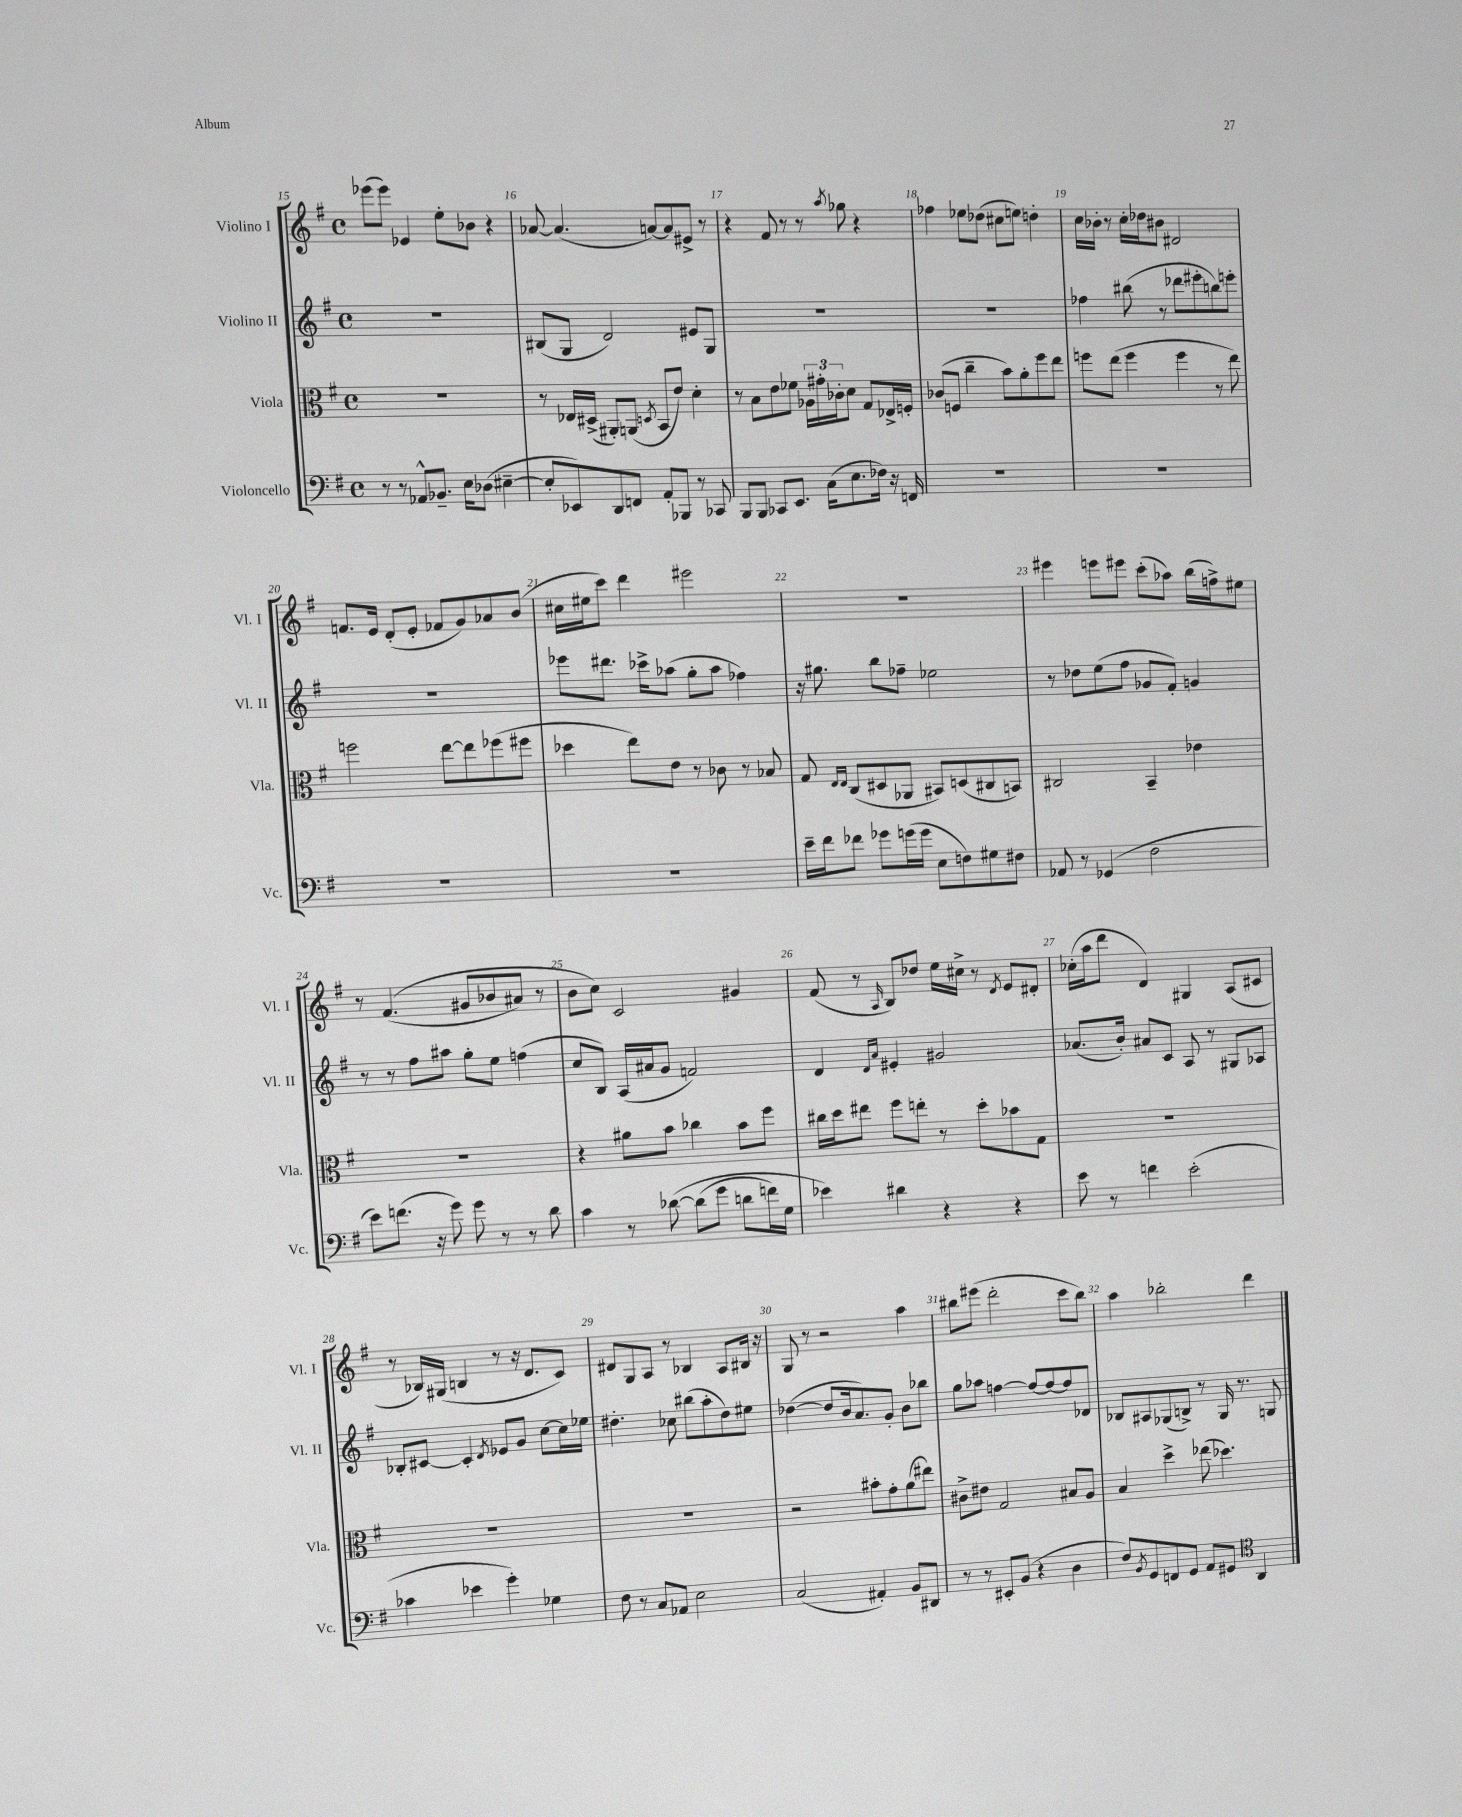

**kern	**kern	**kern	**kern
*staff4	*staff3	*staff2	*staff1
*clefF4	*clefC3	*clefG2	*clefG2
*k[f#]	*k[f#]	*k[f#]	*k[f#]
*M4/4	*M4/4	*M4/4	*M4/4
*met(c)	*met(c)	*met(c)	*met(c)
8r	1r	1r	(8eee-
8r	.	.	8eee-)
8AA-^^	.	.	4e-
8.BB-~	.	.	.
.	.	.	8ee'
16E	.	.	.
(8D-	.	.	8b-
[4E#~	.	.	4r
=	=	=	=
8E#']	8r	(8B#	[8a-
8EE-)	16E-	8G	(4.a-]
.	(16D#^	.	.
8DD	8AA#')	2d)	.
8FF	(8AA	.	.
.	8qD	.	.
8AA'	8BB	.	[8a)
8BBB-	8e)	.	8a]
8r	4d'	8e#	8e#^
8CC-	.	8G	8r
=	=	=	=
8BBB	8r	1r	4r
8BBB	8B	.	.
8CC-	8e	.	8f#
8.EE	8f-	.	8r
.	24A-	.	8r
.	24g#'	.	.
(16C	.	.	.
.	24c-'	.	.
.	.	.	8qaa
8.E	8d	.	8gg-
.	8G	.	4r
16F-)	.	.	.
16r	16E-^	.	.
16FF	16F'	.	.
=	=	=	=
1r	(8c-	1r	4ff-
.	8F	.	.
.	4cc~	.	8ee-
.	.	.	(8dd-
.	8b)	.	8cc#
.	8a'	.	8ee)
.	8ff#	.	4dd'
.	8ee	.	.
=	=	=	=
1r	8ff	4ff-	16cc
.	.	.	16b-'
.	(8ee	.	8r
.	4ff	(8bb#	16cc'
.	.	.	16dd-
.	.	8r	8b#
.	4ff	8ddd-	2d#
.	.	8eee#'	.
.	8r	8bb)	.
.	8ee)	8eee'	.
=	=	=	=
1r	2ff	1r	8.f
.	.	.	16e
.	.	.	(8d'
.	.	.	8e'
.	[8ee	.	8f-
.	8ee]	.	8g)
.	(8ff-	.	8a-
.	8ff#	.	(8b
=	=	=	=
1r	4dd-	8eee-	16cc#
.	.	.	16ee#
.	.	8.ddd#	8ccc)
.	8ee)	.	4ddd
.	.	16ccc-^	.
.	8e	(8aa-	.
.	8r	8gg'	2eee#
.	8c-	8aa-	.
.	8r	4ff-)	.
.	8B-	.	.
=	=	=	=
16e~	8G	16r	1r
16f#	.	8.gg#	.
.	16qqE	.	.
.	16qqE	.	.
8f-	(8C	.	.
8g-	8D#	8bb	.
(16g	8AA-	8ff-~	.
16g	.	.	.
8E	8BB#)	2ee-	.
8F)	(8D	.	.
8G#	8C#	.	.
8F#	8BB)	.	.
=	=	=	=
8AA-	2C#	8r	4eee#
8r	.	8dd-	.
(4GG-	.	(8ee	8eee
.	.	8ff#	8eee#
2F#	4BB~	8g-	(8ccc'
.	.	8f#')	8aa-)
.	4e-	4g	(16bb
.	.	.	16ff^)
.	.	.	8ee#
=	=	=	=
8e)	1r	8r	8r
(8.f	.	8r	&((4.f#
.	.	8ff#	.
16r	.	.	.
8g)	.	8aa#	.
8g	.	8gg'	8g#
8r	.	8ee	8b-
8r	.	(4ff	8a#)
8d	.	.	8r
=	=	=	=
4c	4r	8cc	8b
.	.	8B)	8cc&)
8r	8a#	(16A	2c
.	.	16a#	.
&([8d-	8b	8g	.
(8d-]	4cc-	2f)	.
8g	.	.	.
8d	8b	.	4g#
16f)	8ff#	.	.
16G	.	.	.
=	=	=	=
4e-&)	16cc#	4d	(8f#
.	16dd	.	.
.	8ee#	.	8r
.	.	16qqd	.
.	.	16qqa	16qqA
4d#	8ff#	4e#'	8B)
.	8ee'	.	8dd-
4r	8r	2g#	16ee
.	.	.	16cc#^
.	8dd'	.	8r
.	.	.	8qd
4r	8b-	.	8e
.	8G	.	8d#'
=	=	=	=
8e	1r	(8.a-	(16cc-'
.	.	.	16aa
8r	.	.	8ddd
.	.	16b')	.
4f	.	8a#	4d)
.	.	8c	.
(2e'	.	8A	4G#
.	.	8r	.
.	.	8G#	(8A
.	.	8A-	8c#
=	=	=	=
4c-	1r	8B-'	8r
.	.	[8c#	16B-)
.	.	.	(16G#
4e-	.	4c#']	4B
.	.	8qd	.
4g')	.	8e-	8r
.	.	8g	16r
.	.	.	8.d
4G-	.	[8cc	.
.	.	16cc]	8c)
.	.	16ee-	.
=	=	=	=
8F#	1r	4.dd#'	8d#
8r	.	.	8G
8C	.	.	8A
8AA-	.	8cc-	8r
2E	.	(8bb#	4B-
.	.	8aa'	.
.	.	8dd#)	8A
.	.	8ee#	16B#
.	.	.	16r
=	=	=	=
(2C	2r	([4dd-	8G
.	.	.	8r
.	.	8dd-]	2r
.	.	16b	.
.	.	8.a)	.
4AA#')	8b#'	.	.
.	8g'	8g'	.
8BB	(8a	8b	4aa
8DD#	8ee#)	8bb-	.
=	=	=	=
8r	8c#^	8gg	8bb#
8r	8e#	8aa-	(8eee#
8EE#'	2G	[4ff	2ddd'
(8BB	.	.	.
4r	.	8ff_	.
.	.	8ff_	.
4D	8B#	8ff]	8ccc
.	8A	8d-	8bb#)
=	=	=	=
8F#)	4B	8B-	4aa
8qBB	.	.	.
8GG	.	8A#	.
8FF	4dd^	(8G-	2bb-'
8GG	.	8B^)	.
8AA	(8ee-	8r	.
8GG#	4.dd-)	16G-	.
.	.	8.r	.
*clefC4	*	*	*
4AA	.	.	4ddd
.	.	8G	.
==	==	==	==
*-	*-	*-	*-
